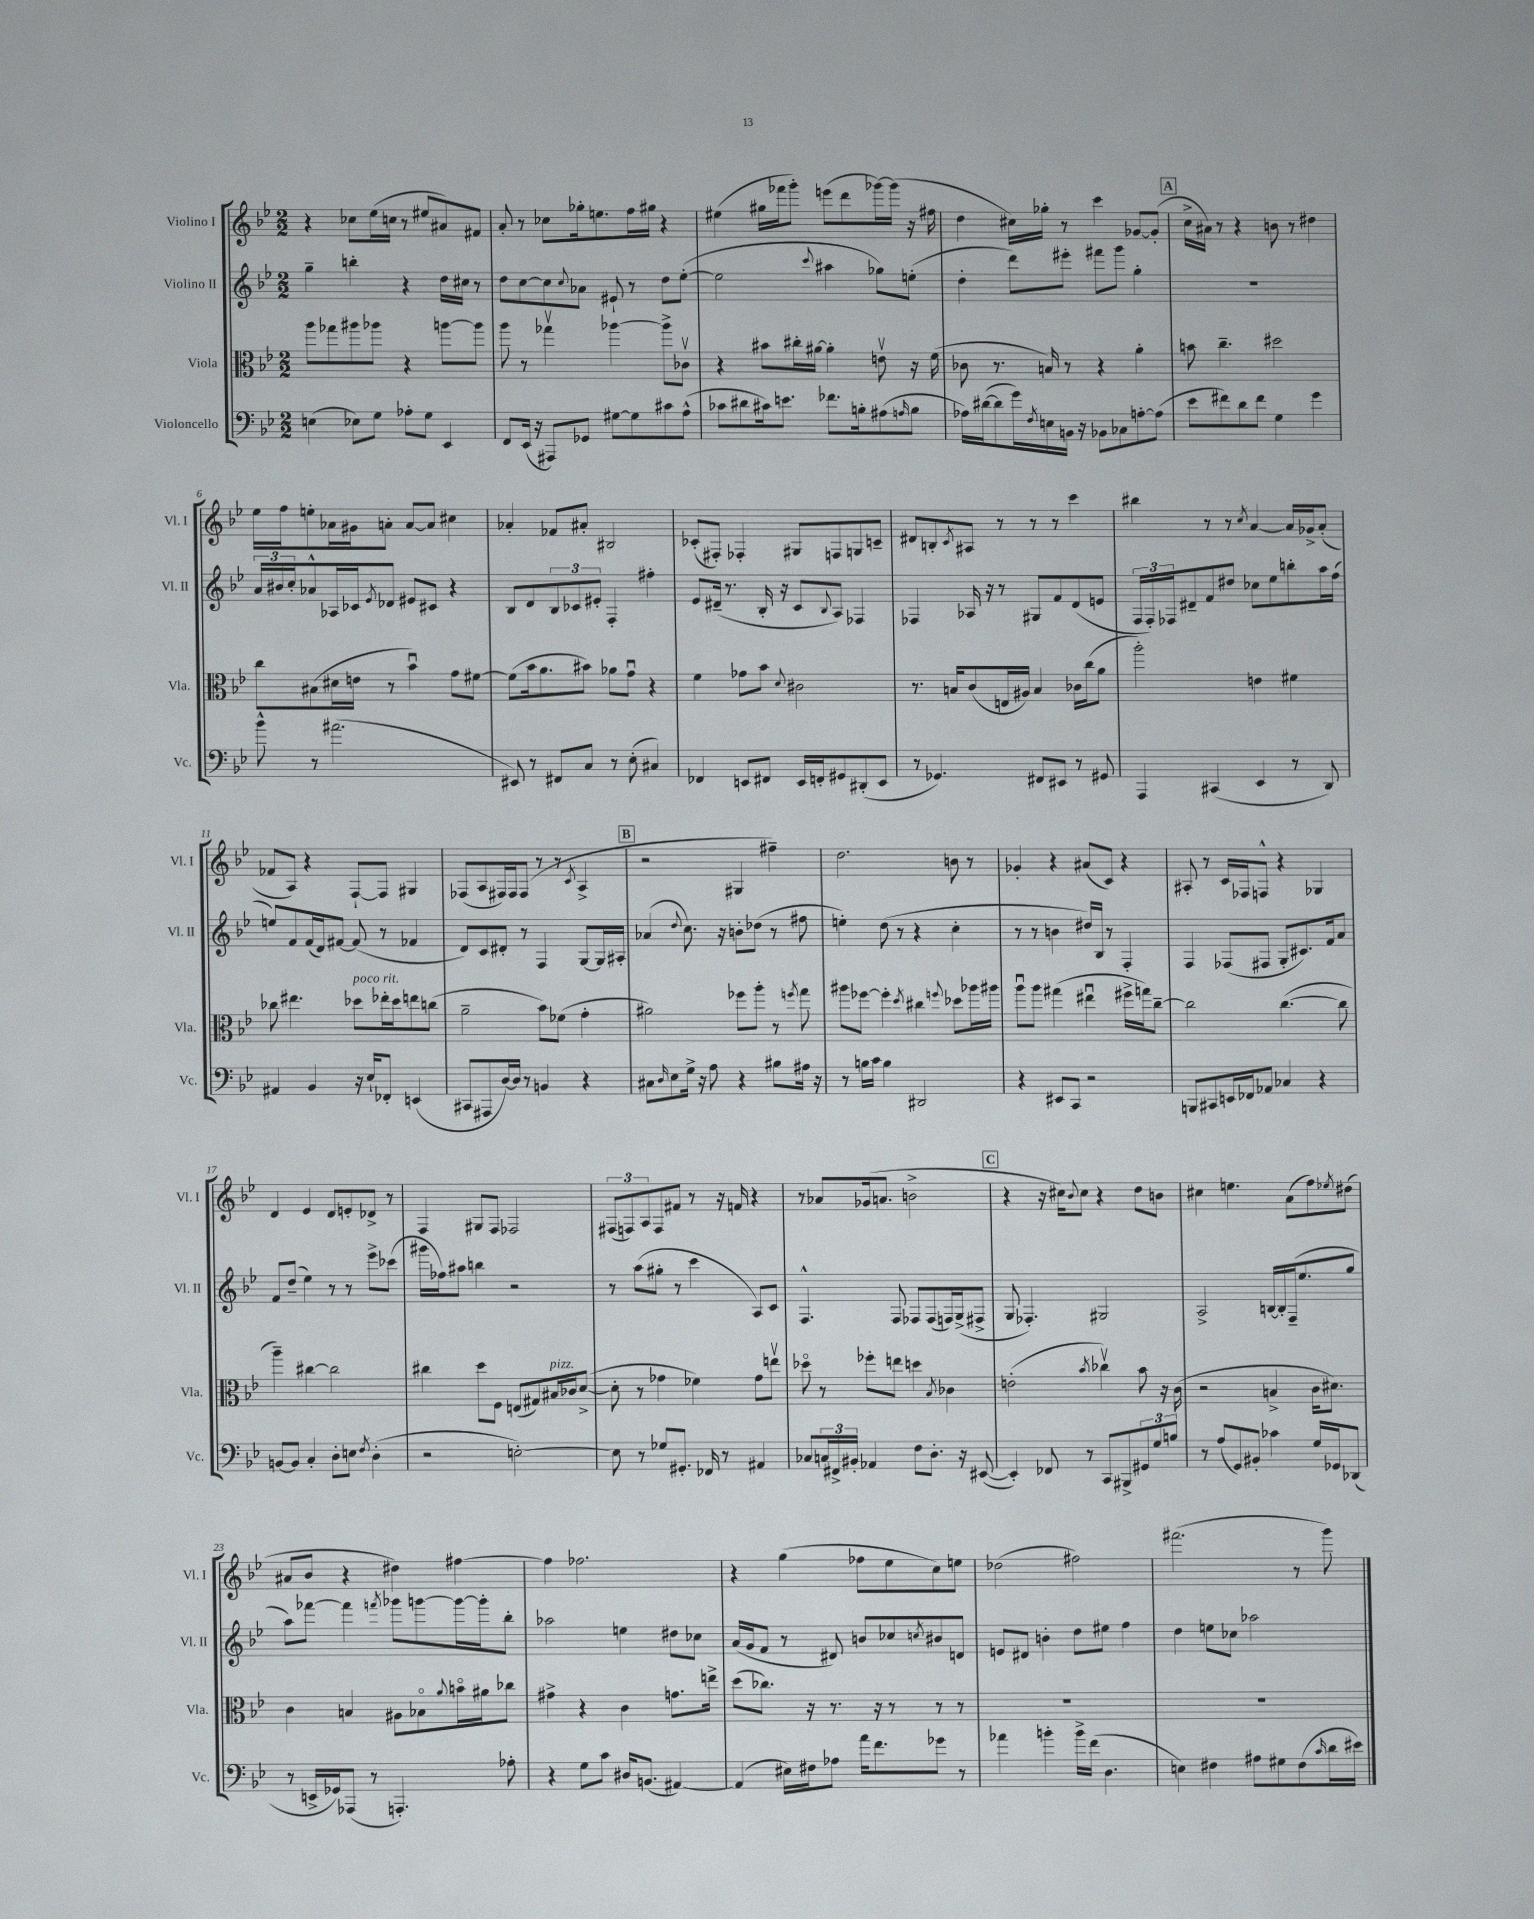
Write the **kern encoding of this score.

**kern	**kern	**kern	**kern
*staff4	*staff3	*staff2	*staff1
*clefF4	*clefC3	*clefG2	*clefG2
*k[b-e-]	*k[b-e-]	*k[b-e-]	*k[b-e-]
*M2/2	*M2/2	*M2/2	*M2/2
(4E	8aa	4gg~	4r
.	8gg-	.	.
8E-)	8aa#	4bb'	8cc-
8G	8aa-	.	(16ee-
.	.	.	16cc
8A-'	4r	4r	8r
8G	.	.	8ee#
4EE-	[8aa	16dd	8a#)
.	.	16cc#	.
.	8aa]	8r	8f#
=	=	=	=
8FF	8aa	8dd	8a'
(16EE-	8r	[8cc	8r
16r	.	.	.
8AAA#)	4gg-v	8cc]	8cc-
.	.	8qqcc	.
8GG-	.	8a-	16gg-'
.	.	.	8.ee
[8G#	[4aa-	8e#`	.
8G#]	.	8r	16ff
.	.	.	16gg#
8c#	8aa-^]	8dd	4r
(8A^^	8c-v	([8ee-'	.
=	=	=	=
8c-	4r	2ee-]	(4ee#
8d#	.	.	.
16c#)	8b#	.	16gg#
8.e	.	.	16fff-
.	16cc#'	.	8ggg')
.	[16a#	.	.
.	.	8qqccc	.
8.f-	4a#']	4aa#	(8eee
.	.	.	8ddd
16B'	.	.	.
(8A#	8ev	8gg-)	[16ggg-)
.	.	.	(16ggg-]
16qqA	.	.	.
8B	16r	(8ee'	16r
.	(16f	.	16ff#
=	=	=	=
16A-)	8c-	4dd'	4dd
([16d#	.	.	.
8d#]	8.r	.	.
16g)	.	8ddd)	16cc#)
8qF	.	.	.
16E	16B)	.	16gg-'
16BB	8r	8eee#'	8r
16r	.	.	.
8BB-	4r	8fff#	4ccc
8C-	.	8ggg	.
[8A'	4a'	4gg'	[8g-
(8A]	.	.	(8g-']
=	=	=	=
8e-	8b	1r	16cc^
.	.	.	16a#)
8f#)	4.cc~	.	8r
8d	.	.	4r
8f#	.	.	.
4G	2dd#	.	8b
.	.	.	8r
4g	.	.	4dd#
=	=	=	=
8b-^^	8cc	24a	16ee-
.	.	24b#	.
.	.	.	16ff
.	.	24cc'	.
8r	(8B#	8a-^^	8ee'
(2.a#	16d#	16A-	16a-
.	16e	16c-	16g#
.	.	8qe-	.
.	8r	8d-	8a'
.	4b-u)	8e#	[8a
.	.	8c#	8a]
.	8g	4r	4cc#
.	[8f#	.	.
=	=	=	=
8EE#)	(8f#]	8B-	4a-'
8r	16b-	8d	.
.	8.a	.	.
8FF#	.	12B-	8f-
.	.	12c-	.
8C	8b#)	.	8a#'
.	.	12e#'	.
8r	8a-	4F'	2B#
(8E-'	8gu	.	.
4C#)	4r	4ff#'	.
=	=	=	=
4FF-	4f	8e-	(8c-'
.	.	(16d#~	8F#')
.	.	8.r	.
8EE	8g-	.	4F-'
8FF#	8b-	16B-'	.
.	.	16r	.
.	8qqd	.	.
16EE	2c#	8c	8G#
16FF'	.	.	.
.	.	8qqB-	.
8GG#	.	8A)	8F
(8DD#'	.	4F-	8G
8EE	.	.	8c~
=	=	=	=
8r	8.r	4F-	8d#
4.GG-)	.	.	8B'
.	16B	.	.
.	.	.	8qc
.	(8c	16A-	8A#
.	.	16r	.
.	16E	8r	8r
.	16A#)	.	.
8FF#	4B	8G#	8r
8EE#	.	8f	8r
8r	16c-	(8d	4ccc
.	(16cc	.	.
8GG#	8a	8e	.
=	=	=	=
4AAA	2aa')	24F	4bb#
.	.	24F')	.
.	.	24F-	.
.	.	8d#~	.
(4CC#	.	8f	8r
.	.	8dd#	8r
.	.	.	8qcc
4EE-	4e	8cc-	[4a
.	.	8ee-	.
8r	4f#	8bb'	16a]
.	.	.	16g-^
8DD)	.	16aa	(8a'
.	.	(16ff	.
=	=	=	=
4AA#	8cc-	8ee)	8f-
.	4.ee#	8f	8A)
4BB-	.	(16f	4r
.	.	16d)	.
.	.	[8f#	.
16r	8dd-	(8f#]	[8F`
16E-`	.	.	.
8FF-'	16ee-'	8r	8F]
.	16dd-	.	.
(4EE	8ee	4f-	4G#
.	(8cc	.	.
=	=	=	=
8CC#	2a~	8d)	(8F-
8AAA#	.	8c	8A
[16D)	.	8d#'	16F#)
16D]	.	.	16F#
8r	.	8r	(8F#
4BB	8b-)	4F	8r
.	(8f-	.	8r
.	.	.	8qc
4r	4g'	[8G	4A^
.	.	16G]	.
.	.	16A#'	.
=	=	=	=
8C#	2a#)	(4a-	2r
16qqD	.	.	.
8E-	.	.	.
.	.	8qqdd	.
16G^	.	8.cc)	.
16r	.	.	.
8A	.	.	.
.	.	16r	.
4r	8ff-	8b'	4G#
.	8aa'	(8dd-	.
8B#	8r	8r	4ff#~)
.	8qff	.	.
16A#	8gg	8ff#	.
16r	.	.	.
=	=	=	=
8r	8aa#	4ee')	2.dd
16B	[8ff-	.	.
16c	.	.	.
4B	4ff-']	(8dd	.
.	.	8r	.
.	8qdd	.	.
2DD#	4cc#	4r	.
.	8qqff	.	.
.	8dd-	4cc'	8b
.	16aa-	.	8r
.	16aa#	.	.
=	=	=	=
4r	8aau	8r	4g-'
.	8aa	8r	.
8EE#	(4gg#	4b	4r
8CC	.	.	.
2r	4ee#u	16dd#)	(8a#
.	.	16B-	.
.	.	8r	8c)
.	16ff#^	4F'	4r
.	16gg)	.	.
.	[8cc~	.	.
=	=	=	=
8BBB	2cc]	4F	8A#'
8CC#	.	.	8r
16EE	.	(8F-	16c
16FF-	.	.	16F-
8AA-	.	8F#	8F^^
4C-	([4.cc	8G'	4r
.	.	8.c#)	.
4r	.	.	4G-
.	.	16f	.
.	8cc]	8a	.
=	=	=	=
[8BB	4aa~)	8f	4d
8BB]	.	(8dd~	.
4C'	[4cc#	4ee-)	4e-
8D'	2cc#]	8r	8d
8E	.	8r	8e'
8qF	.	.	.
(4D'	.	8eee-^	8d-^
.	.	(8ccc-	8r
=	=	=	=
2r	4cc#	16ggg#	4F
.	.	16ff-)	.
.	.	8aa#	.
.	8dd	4bb	8G#
.	8F	.	8F
[2E')	(8E	2r	2F-
.	8G#)	.	.
.	16B#	.	.
.	16c-	.	.
.	([8d^	.	.
=	=	=	=
8E]	8d']	8r	(12F#
.	.	.	12F)
8r	8r	(8aa	.
.	.	.	12A
8G-	4g-	8gg#'	8F
8.GG#'	.	8r	8f#
.	4f-)	4ccc	8r
16FF-	.	.	.
8r	.	.	16r
.	.	.	16f
4AA#	8g-	8A)	4r
.	8eev	8c	.
=	=	=	=
8C-	8dd-o	4.F^^	8r
24C	8r	.	8a-
24FF#^	.	.	.
24BB#'	.	.	.
4AA-	8ff-'	.	(16g-
.	.	.	8.a
.	8ee	8F	.
8F	4dd	8F-	2b^
8.D'	.	(8F-	.
.	8qB-	.	.
.	4c-	16F)	.
16r	.	(16G^	.
([8EE#	.	8F#^	.
=	=	=	=
4EE#'])	(2e'	8G	4r
.	.	4.F-')	.
8FF-	.	.	16r
.	.	.	16cc#)
.	.	.	8qqb-
8r	.	.	8cc#
.	8qb-	.	.
8CC	4cc-v)	2G#	4r
8BBB#^	.	.	.
12GG#	8b-	.	8dd
12G	.	.	.
.	16r	.	8b
12B	.	.	.
.	(16c	.	.
=	=	=	=
8r	2r	2A^	4cc#
(8A	.	.	.
8GG)	.	.	4.ee
8BB#'	.	.	.
4c-	4B^	[16B	.
.	.	16B']	.
.	.	(16F~	(8a
.	.	8.ee-	.
16G	16c	.	8ff)
16GG-	8.d#)	.	.
.	.	.	8qee-
(8DD-	.	8gg	(8dd#
=	=	=	=
8r	4c	8aa)	8a#
16EE^	.	[8fff-	8b-
16GG-)	.	.	.
(8AAA-	4B	4fff-]	4r
8r	.	.	.
.	.	8qfff	.
4.AAA')	8A#	8ggg-	4dd#)
.	8B-o	[8ggg	.
.	8qqa	.	.
.	16bo	16ggg_	[4ff#
.	16a#	16ggg']	.
8A-'	8cc-	8bb-'	.
=	=	=	=
4r	4g#^	2aa-	4ff#]
8G	4r	.	2.ff-
8c	.	.	.
16D#	4c	4ee	.
(8.BB	.	.	.
[4AA#)	8.g	8dd#	.
.	.	8cc-	.
.	16ee^	.	.
=	=	=	=
(4AA#]	(8dd	(16a	4r
.	.	16g	.
.	8.cc-)	8f	.
16E#)	.	8r	(4gg
16F#	16r	.	.
8A-	8.r	8d#)	.
16a	.	8b	8ff-
8.f	16r	.	.
.	8r	8cc-	8ee-
.	.	8qcc	.
8g-	8r	8b#	8cc)
8r	8r	8d	8ee
=	=	=	=
4a-	1r	8e	(2dd-
.	.	8d#	.
4b'	.	4b'	.
16b^	.	8dd	2ff#)
(16f	.	.	.
4.D	.	8ee#	.
.	.	4ff	.
=	=	=	=
4E)	1r	4dd	(2.fff#
4F#	.	8ee	.
.	.	8cc-	.
8A#	.	2aa-	.
8G#	.	.	.
(8F#	.	.	8r
16qqc	.	.	.
16d	.	.	8ggg)
16e#)	.	.	.
==	==	==	==
*-	*-	*-	*-
